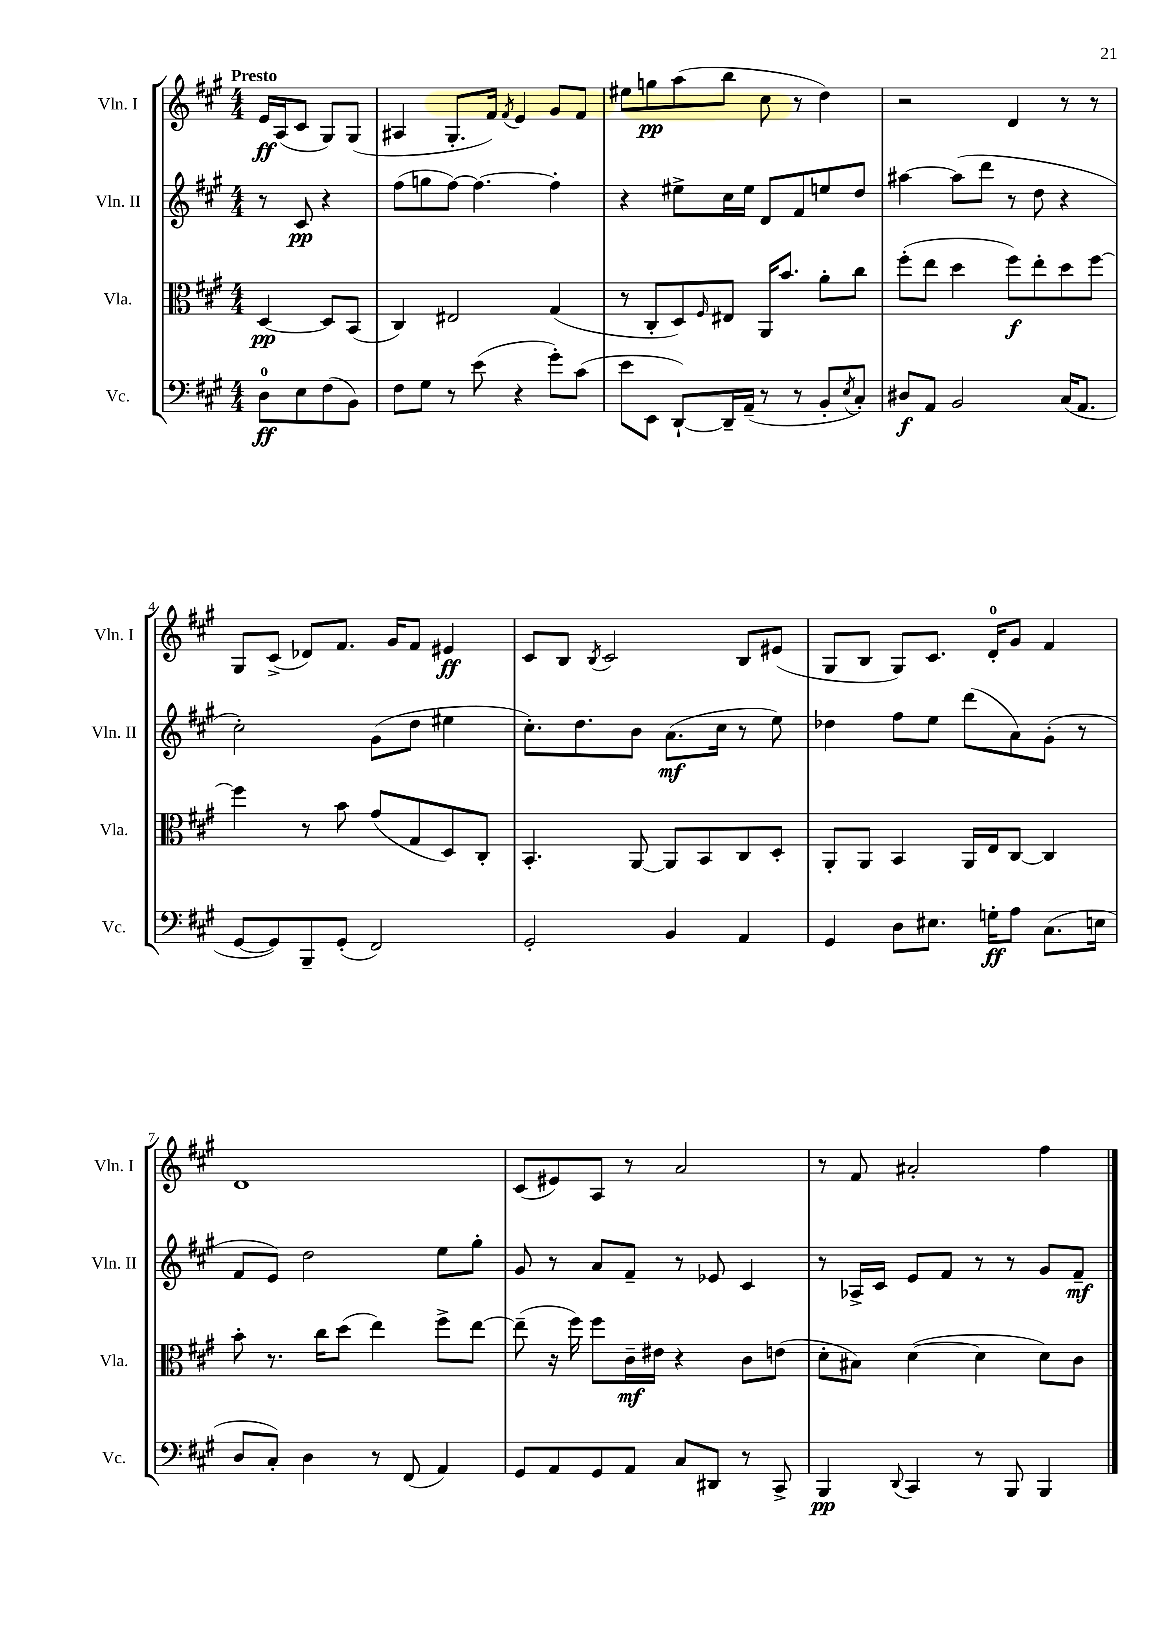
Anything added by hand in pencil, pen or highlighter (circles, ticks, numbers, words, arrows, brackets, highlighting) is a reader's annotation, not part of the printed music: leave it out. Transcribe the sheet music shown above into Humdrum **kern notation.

**kern	**kern	**kern	**kern
*staff4	*staff3	*staff2	*staff1
*clefF4	*clefC3	*clefG2	*clefG2
*k[f#c#g#]	*k[f#c#g#]	*k[f#c#g#]	*k[f#c#g#]
*M4/4	*M4/4	*M4/4	*M4/4
8D	[4D	8r	16e
.	.	.	(16A
8E	.	8c#	8c#
(8F#	8D]	4r	8G#)
8BB)	(8BB	.	(8G#
=	=	=	=
8F#	4C#)	(8ff#	4A#
8G#	.	8gg	.
8r	2E#	[8ff#)	8.G#'
(8e	.	4.ff#_	.
.	.	.	16f#)
.	.	.	8qf#
4r	.	.	4e
8g#')	(4G#	4ff#']	8g#
(8c#	.	.	8f#
=	=	=	=
8e	8r	4r	8ee#
8EE	8C#'	.	8gg
[8DD`)	8D)	8ee#^	(8aa
.	16qqF#	.	.
16DD~]	8E#	16cc#	8bb
(16AA~	.	16ee#	.
8r	16AA	8d	8cc#
.	8.b	.	.
8r	.	8f#	8r
8BB'	8a'	8ee	4dd)
8qE	.	.	.
8C#')	8cc#	8dd	.
=	=	=	=
8D#	(8ff#'	[4aa#	2r
8AA	8ee	.	.
2BB	4dd	(8aa#]	.
.	.	8ddd	.
.	8ff#)	8r	4d
.	8ee'	8dd	.
(16C#	8dd	4r	8r
8.AA	.	.	.
.	[8ff#	.	8r
=	=	=	=
[8GG#	4ff#]	2cc#')	8G#
8GG#])	.	.	(8c#^
8BBB~	8r	.	8d-)
(8GG#'	8b	.	8.f#
2FF#)	(8g#	(8g#	.
.	.	.	16g#
.	8G#	8dd	8f#
.	8D)	4ee#	4e#
.	8C#'	.	.
=	=	=	=
2GG#'	4.BB'	8.cc#')	8c#
.	.	.	8B
.	.	8.dd	.
.	.	.	8qB
.	.	.	2c#
.	[8AA	8b	.
4BB	8AA]	(8.a	.
.	8BB	.	.
.	.	16cc#	.
4AA	8C#	8r	8B
.	8D'	8ee)	(8e#
=	=	=	=
4GG#	8AA'	4dd-	8G#
.	8AA	.	8B
8D	4BB	8ff#	8G#)
8.E#	.	8ee	8.c#
.	16AA	(8ddd	.
16G'	16E	.	16d'
8A	[8C#	8a)	8g#
(8.C#	4C#]	(8g#'	4f#
.	.	8r	.
16E	.	.	.
=	=	=	=
8D	8b'	8f#	1d
8C#')	8.r	8e)	.
4D	.	2dd	.
.	16cc#	.	.
.	(8dd	.	.
8r	4ee)	.	.
(8FF#	.	.	.
4AA)	8ff#^	8ee	.
.	[8ee	8gg#'	.
=	=	=	=
8GG#	(8ee~]	8g#	(8c#
8AA	16r	8r	8e#)
.	16ff#)	.	.
8GG#	8ff#	8a	8A
8AA	16c#~	8f#~	8r
.	16e#	.	.
8C#	4r	8r	2a
8DD#	.	8e-	.
8r	8c#	4c#	.
8CC#^	(8e	.	.
=	=	=	=
4BBB	8d'	8r	8r
.	8B#)	16A-^	8f#
.	.	16c#	.
8qqDD	.	.	.
4CC#	([4d	8e	2a#'
.	.	8f#	.
8r	4d]	8r	.
8BBB	.	8r	.
4BBB	8d)	8g#	4ff#
.	8c#	8f#~	.
==	==	==	==
*-	*-	*-	*-
